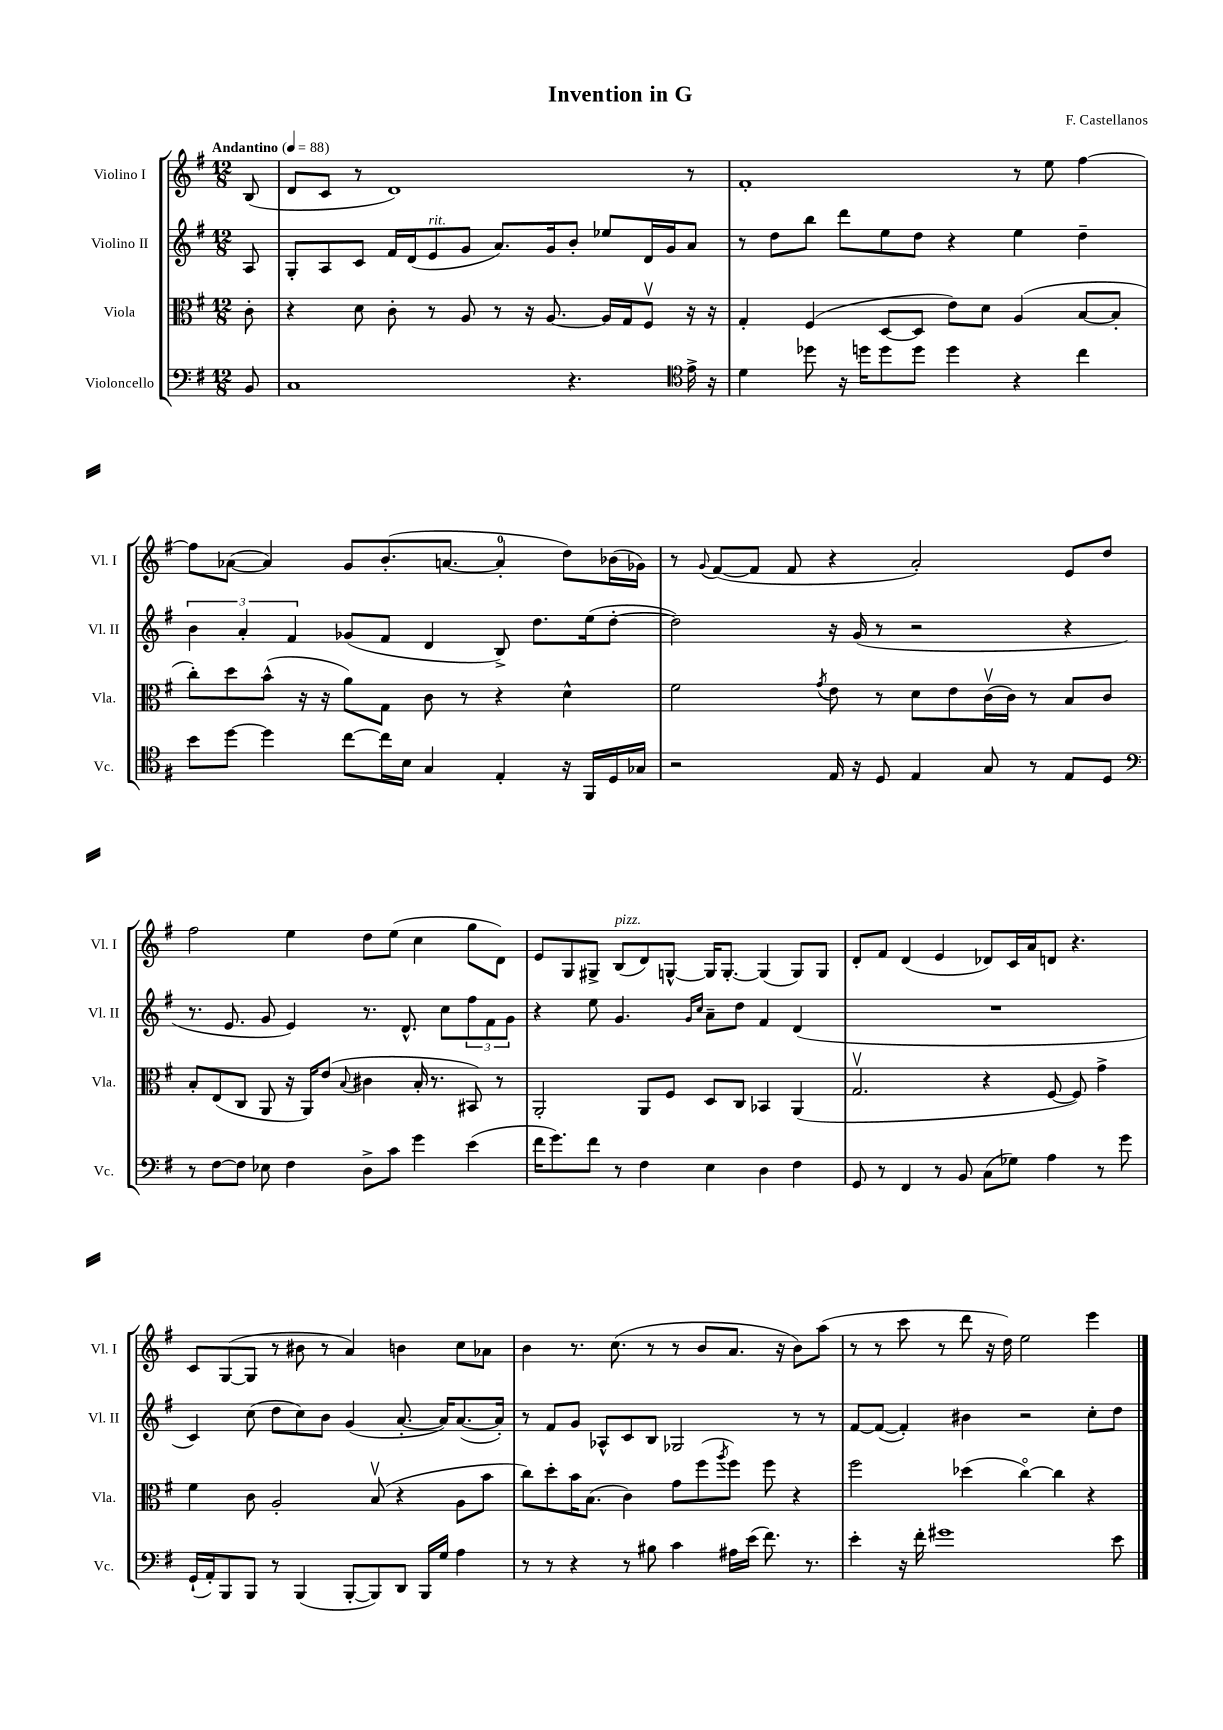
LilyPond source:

\header { title = "Invention in G" composer = "F. Castellanos" }
<<
\new StaffGroup <<
\new Staff = "s0" \with { instrumentName = "Violino I" shortInstrumentName = "Vl. I" } {
    \clef treble \key g \major \numericTimeSignature \time 12/8 \partial 8 \tempo "Andantino" 4 = 88
    b8( |
    d'8 c'8 r8 d'1) r8 |
    fis'1-. r8 e''8 fis''4~ |
    fis''8 aes'8~( aes'4) g'8 b'8.-.( a'8.~ a'4-0-. d''8) bes'16( ges'16) |
    r8 \appoggiatura { g'8 } fis'8~( fis'8 fis'8 r4 a'2-.) e'8 d''8 |
    fis''2 e''4 d''8 e''8( c''4 g''8 d'8) |
    e'8 g8 gis8-> b8^\markup { \italic "pizz." }( d'8) g8~-^ g16 g8.~-. g4( g8) g8 |
    d'8-. fis'8 d'4( e'4 des'8) c'16 a'16 d'8 r4. |
    c'8 g8~( g8 r8 bis'8 r8 a'4) b'4 c''8 aes'8 |
    b'4 r8. c''8.( r8 r8 b'8 a'8. r16 b'8) a''8( |
    r8 r8 c'''8 r8 d'''8 r16 d''16) e''2 e'''4 \bar "|." |
}
\new Staff = "s1" \with { instrumentName = "Violino II" shortInstrumentName = "Vl. II" } {
    \clef treble \key g \major \numericTimeSignature \time 12/8 \partial 8
    a8 |
    g8-. a8 c'8 fis'16 d'16( e'8^\markup { \italic "rit." } g'8 a'8.) g'16 b'8-. ees''8 d'16 g'16 a'8 |
    r8 d''8 b''8 d'''8 e''8 d''8 r4 e''4 d''4-- |
    \tuplet 3/2 { b'4 a'4-. fis'4 } ges'8( fis'8 d'4 b8->) d''8. e''16( d''8~-. |
    d''2) r16 g'16( r8 r2 r4 |
    r8. e'8. g'8 e'4) r8. d'8.-^ c''8 \tuplet 3/2 { fis''8 fis'8 g'8 } |
    r4 e''8 g'4. \grace { g'16 c''16 } a'8-- d''8 fis'4 d'4( |
    R1. |
    c'4) c''8( d''8 c''8) b'8 g'4( a'8.~-. a'16) a'8.~( a'16-.) |
    r8 fis'8 g'8 aes8-^ c'8 b8 ges2 r8 r8 |
    fis'8~ fis'8~( fis'4-.) bis'4 r2 c''8-. d''8 \bar "|." |
}
\new Staff = "s2" \with { instrumentName = "Viola" shortInstrumentName = "Vla." } {
    \clef alto \key g \major \numericTimeSignature \time 12/8 \partial 8
    c'8-. |
    r4 d'8 c'8-. r8 a8 r8 r16 a8.~ a16 g16 fis8\upbow r16 r16 |
    g4-. fis4( d8~ d8 e'8) d'8 a4( b8~ b8-. |
    c''8-.) d''8 b'8-^( r16 r16 a'8) g8 c'8 r8 r4 d'4-^ |
    fis'2 \acciaccatura { g'8 } e'8 r8 d'8 e'8 c'16\upbow( c'16) r8 b8 c'8 |
    b8-. e8( c8 a,8 r16 a,16) e'8( \appoggiatura { b8 } cis'4 b16-. r8. bis,8) r8 |
    a,2-. a,8 fis8 d8 c8 bes,4 a,4( |
    g2.\upbow r4 fis8~ fis8) g'4-> |
    fis'4 c'8 a2-. b8\upbow( r4 a8 b'8 |
    c''8) d''8-. b'16 b8.( c'4) g'8 fis''8( \acciaccatura { a''8 } fis''8) fis''8 r4 |
    fis''2 des''4( c''4~\flageolet) c''4 r4 \bar "|." |
}
\new Staff = "s3" \with { instrumentName = "Violoncello" shortInstrumentName = "Vc." } {
    \clef bass \key g \major \numericTimeSignature \time 12/8 \partial 8
    b,8 |
    c1 r4. \clef tenor e'16-> r16 |
    d'4 des''8 r16 d''16 d''8 d''8 d''4 r4 c''4 |
    b'8 d''8~ d''4 c''8~ c''16 b16 g4 e4-. r16 fis,16 d16 ges16 |
    r2 e16 r16 d8 e4 g8 r8 e8 d8 |
    \clef bass r8 fis8~ fis8 ees8 fis4 d8-> c'8 g'4 e'4( |
    fis'16 g'8.) fis'8 r8 fis4 e4 d4 fis4 |
    g,8 r8 fis,4 r8 b,8 c8( ges8) a4 r8 g'8 |
    g,16-!( a,16-.) b,,8 b,,8 r8 b,,4( b,,8~-. b,,8) d,8 b,,16 g16 a4 |
    r8 r8 r4 r8 bis8 c'4 ais16 e'16( fis'8.) r8. |
    e'4-. r16 fis'16-. gis'1 e'8 \bar "|." |
}
>>
>>
\layout { \context { \Score \remove "Bar_number_engraver" } }
